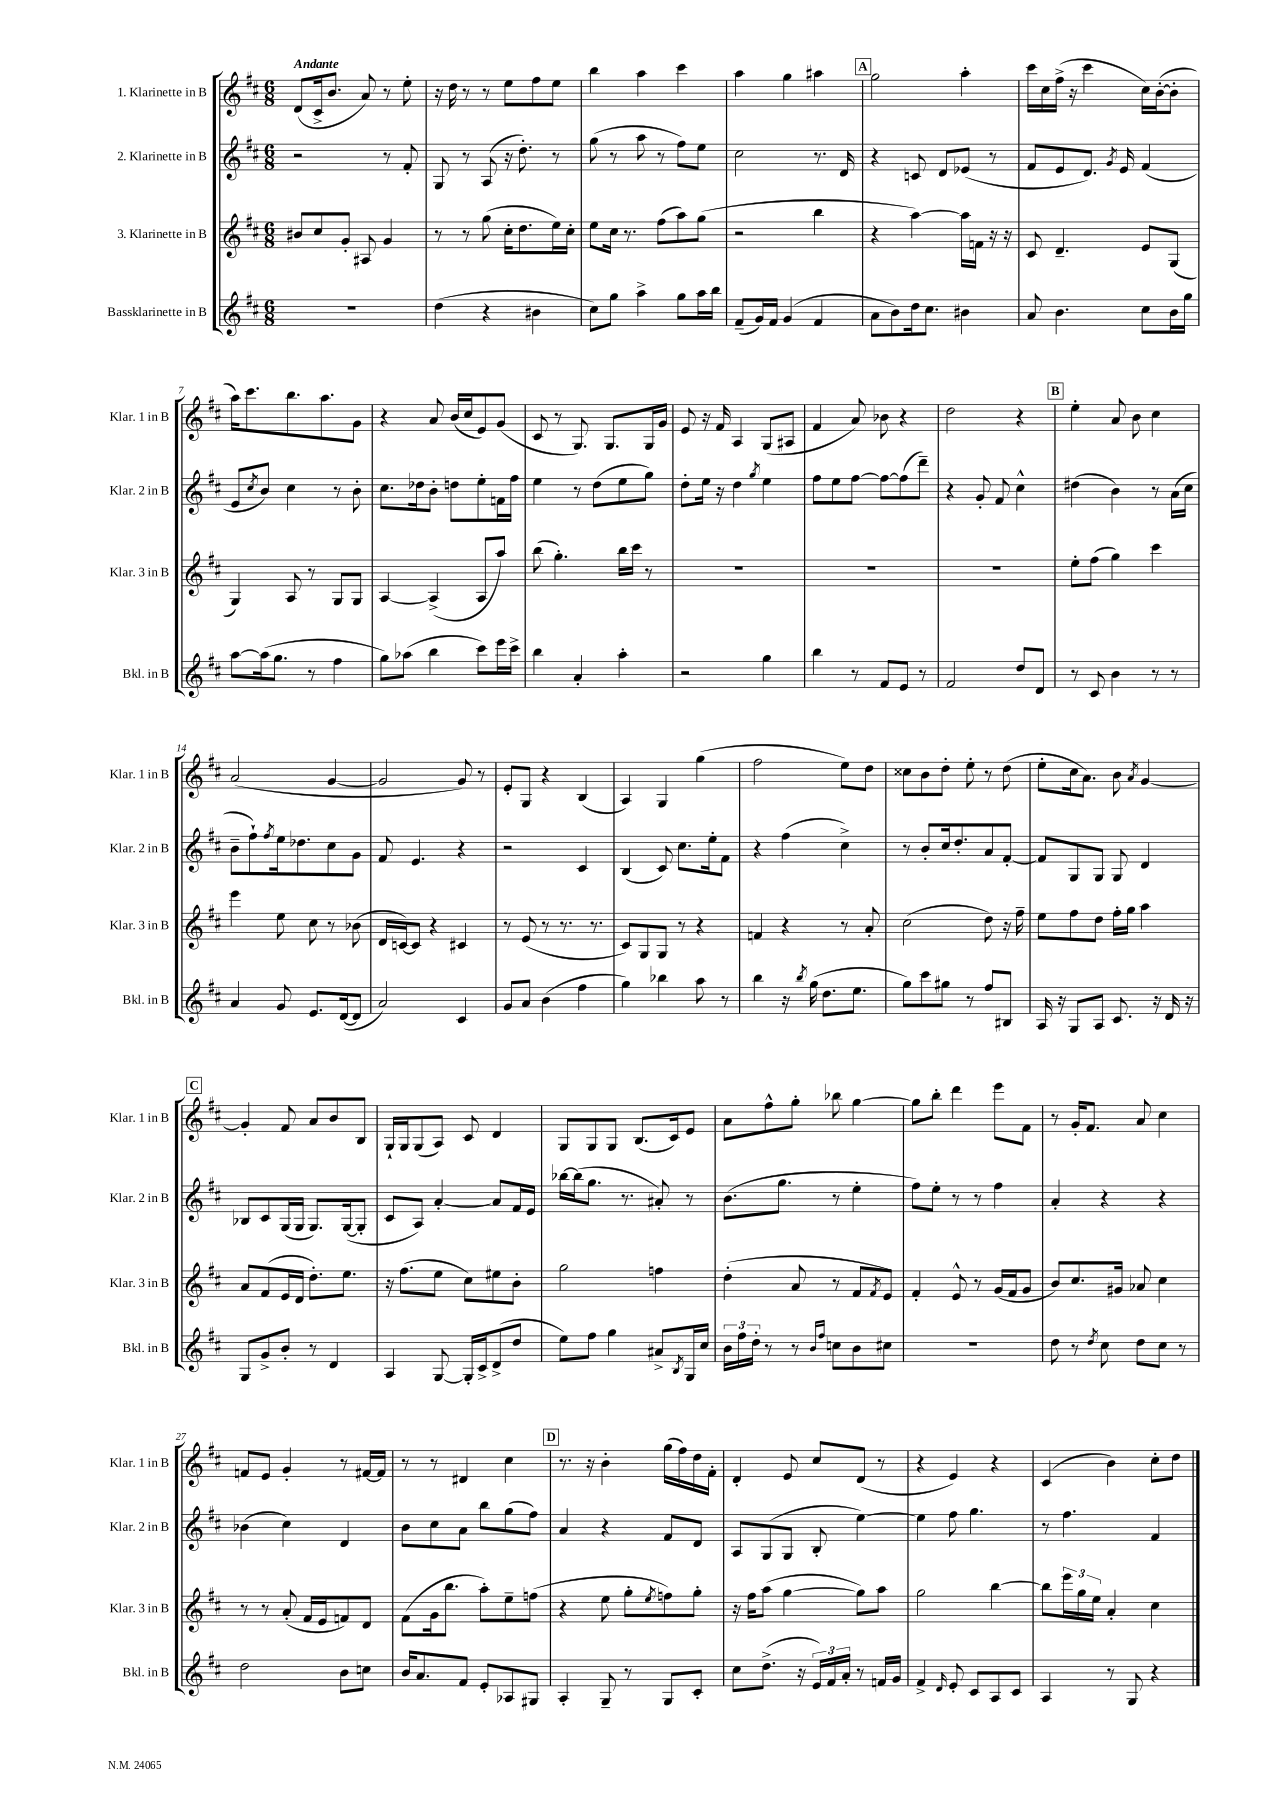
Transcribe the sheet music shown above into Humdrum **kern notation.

**kern	**kern	**kern	**kern
*part4	*part3	*part2	*part1
*staff4	*staff3	*staff2	*staff1
*I"Bassklarinette in B	*I"3. Klarinette in B	*I"2. Klarinette in B	*I"1. Klarinette in B
*I'Bkl. in B	*I'Klar. 3 in B	*I'Klar. 2 in B	*I'Klar. 1 in B
*clefG2	*clefG2	*clefG2	*clefG2
*k[f#c#]	*k[f#c#]	*k[f#c#]	*k[f#c#]
*M6/8	*M6/8	*M6/8	*M6/8
=1	=1	=1	=1
!	!	!	!LO:TX:a:B:t=Andante
2.r	8b#X/L	2r	(8d/L
.	8cc#/	.	16c#^/k
.	.	.	8.b/J
.	8g'/J	.	.
.	8A#X/	.	8a/)
.	4g/	8r	8r
.	.	8f#'/	8ee'\
=2	=2	=2	=2
(4dd\	8r	8G/	16r
.	.	.	16dd\
.	8r	8r	8r
4r	(8gg\	(8A/	8r
.	16cc#'\KL	16r	8ee\L
.	8.dd\	8.dd'\)	.
4b#X\	.	.	8ff#\
.	16ee\L)	8r	8ee\J
.	16cc#'\JJ	.	.
=3	=3	=3	=3
8cc#\L)	8ee\L	(8gg\	4bb\
8gg\J	16cc#\Jk	8r	.
.	8.r	.	.
4aa^\	.	8aa\	4aa\
.	(8ff#\L	8r	.
8gg\L	8aa\)	8ff#\L)	4ccc#\
16aa\L	(8gg\J	8ee\J	.
16bb\JJ	.	.	.
=4	=4	=4	=4
(8f#~/L	2r	2cc#\	4aa\
16g/L)	.	.	.
16f#/JJ	.	.	.
(4g/	.	.	4gg\
4f#/	4bb\	8.r	4aa#X\
.	.	16d/	.
!!LO:REH:place=s1:t=A
=5	=5	=5	=5
8a\L	4r	4r	2gg\
8b\)	.	.	.
16dd\k	[4aa\)	8cn/	.
8.cc#\J	.	.	.
.	.	8d/L	.
4b#X\	16aa\LL]	(8e-X/J	4aa'\
.	16fn\JJ	.	.
.	16r	8r	.
.	16r	.	.
=6	=6	=6	=6
8a/	8c#/	8f#/L	16ccc#\LL
.	.	.	16cc#\
4.b\	4.d~/	8e/	(16ff#^\JJ
.	.	.	16r
.	.	8.d/J)	4ccc#\
.	.	8qg/	.
.	.	16e/	.
8cc#\L	8e/L	(4f#/	16cc#\LL)
.	.	.	([16b'\J
16b\L	(8G/J	.	8b'\J]
16gg\JJ	.	.	.
!!LO:LB:g=z
=7	=7	=7	=7
[8aa\L	4G/)	8e/L	16aa\KL)
.	.	.	8.ccc#\
.	.	8qcc#/	.
(16aa\k]	.	8b/J)	.
8.gg\J	.	.	.
.	8A/	4cc#\	8.bb\
8r	8r	.	.
.	.	.	8.aa\
4ff#\	8G/L	8r	.
.	8G/J	8b'\	8g\J
=8	=8	=8	=8
8gg\L)	[4A/	8.cc#\L	4r
(8aa-X\J	.	.	.
.	.	16dd-X\k	.
4bb\	(4A^/]	8b'\J	8a/
.	.	8ddn\L	(16b/LL
.	.	.	16cc#/J
8ccc#\L)	8A/L	8ee'\	8e/)
16eee\L	8aa/J)	16fn\L	(8g/J
16ccc#^\JJ	.	16ff#\JJ	.
=9	=9	=9	=9
4bb\	(8bb\	4ee\	8c#/
.	4.gg'\)	.	8r
4a'/	.	8r	8.G/)
.	.	(8dd\L	.
.	.	.	8.G/L
4aa'\	16bb\LL	8ee\	.
.	16ccc#\JJ	.	.
.	8r	8gg\J)	16G/L
.	.	.	16g/JJ
=10	=10	=10	=10
2r	2.r	8dd'\L	8e/
.	.	16ee\Jk	16r
.	.	16r	16f#/
.	.	4dd\	4A/
.	.	8qgg/	.
4gg\	.	4ee\	(8G/L
.	.	.	8A#X/J
=11	=11	=11	=11
4bb\	2.r	8ff#\L	4f#/
.	.	8ee\	.
8r	.	[8ff#\J	8a/)
8f#/L	.	8ff#\L_	8b-X\
8e/J	.	(8ff#\]	4r
8r	.	8ddd~\J)	.
=12	=12	=12	=12
2f#/	2.r	4r	2dd\
.	.	8g'/	.
.	.	8f#/	.
8dd/L	.	4cc#^^\	4r
8d/J	.	.	.
!!LO:REH:place=s1:t=B
=13	=13	=13	=13
8r	8ee'\L	(4dd#X\	4ee'\
8c#/	(8ff#\J	.	.
4b\	4gg\)	4b\)	8a/
.	.	.	8b\
8r	4ccc#\	8r	4cc#\
8r	.	(16a\LL	.
.	.	16cc#\JJ	.
!!LO:LB:g=z
=14	=14	=14	=14
4a/	4eee\	8b~\L	(2a/
.	.	8ff#`\)	.
.	.	8qff#/	.
8g/	8ee\	16ee\k	.
.	.	8.dd-X\	.
8.e/L	8cc#\	.	.
.	8r	8cc#\	[4g/
([16d/k	.	.	.
8d/J]	(8b-X\	8g\J	.
=15	=15	=15	=15
2a/)	16d/LL	8f#/	2g/]
.	[16cn/J)	.	.
.	8c/J]	4.e/	.
.	4r	.	.
4c#/	4c#X/	4r	8g/)
.	.	.	8r
=16	=16	=16	=16
8g/L	8r	2r	8e'/L
8a/J	(8e/	.	8G/J
(4b\	8r	.	4r
.	8.r	.	.
4ff#\	.	4c#/	(4B/
.	8.r	.	.
=17	=17	=17	=17
4gg\)	8c#/L)	(4B/	4A/)
.	8G/	.	.
4bb-X\	8G/J	8c#/)	4G/
.	8r	8.cc#\L	.
8aa\	4r	.	(4gg\
.	.	16ee'\k	.
8r	.	8f#\J	.
=18	=18	=18	=18
4bb\	4fn/	4r	2ff#\
16r	4r	(4ff#\	.
8qbb/	.	.	.
(16gg\	.	.	.
8.dd\L	.	.	.
.	8r	4cc#^\)	8ee\L)
8.ee\J	.	.	.
.	8a'/	.	8dd\J
=19	=19	=19	=19
8gg\L)	(2cc#\	8r	8cc##X\L
8ccc#\	.	8b'/L	8b\
8gg#X\J	.	16cc#/k	8dd'\J
.	.	8.dd'/	.
8r	.	.	8ee'\
8ff#/L	8dd\)	8a/	8r
8B#X/J	16r	[8f#'/J	(8dd\
.	16ff#~\	.	.
=20	=20	=20	=20
16A/	8ee\L	8f#/L]	8ee'\L
16r	.	.	.
8G/L	8ff#\	8G/	16cc#\k
.	.	.	8.a\J)
8A/J	8dd\J	8G/J	.
8.c#/	16ff#'\LL	8G/	8b\
.	16gg\JJ	.	.
.	.	.	8qa/
.	4aa\	4d/	[4g/
16r	.	.	.
16d/	.	.	.
16r	.	.	.
!!LO:LB:g=z
!!LO:REH:place=s1:t=C
=21	=21	=21	=21
8G/L	8a/L	8B-X/L	4g'/]
8g^/	(8f#/	8c#/	.
8b'/J	16e/L	(16G/L	8f#/
.	16d/JJ	16G/JJ	.
8r	8.dd'\L)	8.G/L)	8a/L
4d/	.	.	8b/
.	8.ee\J	([16G/k	.
.	.	8G'/J]	8B/J
=22	=22	=22	=22
4A/	16r	8c#/L	16G`/LL
.	(8.ff#\L	.	16G/J
.	.	8A/J)	(8G/
[8G/	8ee\J	[4a'/	8A/J)
16G'/LL]	8cc#\L)	.	8c#/
16c#^/J	.	.	.
(8d^/	8ee#X\	8a/L]	4d/
8dd/J	8b'\J	16f#/L	.
.	.	16e/JJ	.
=23	=23	=23	=23
8ee\L)	2gg\	[16bb-X\LL	8G/L
.	.	(16bb-\J]	.
8ff#\J	.	8.gg\J	8G/
4gg\	.	.	8G/J
.	.	8.r	.
.	.	.	(8.B/L
8a#X^/L	4ffn\	8a#X'/)	.
.	.	.	16c#/k)
8qB/	.	.	.
16G/L	.	8r	8e/J
16cc#/JJ	.	.	.
=24	=24	=24	=24
24b\LL	(4dd'\	(8.b\L	8a\L
24ff#\	.	.	.
24dd'\JJ	.	.	.
8r	.	.	8ff#^^\
.	.	8.gg\J	.
8r	8a/	.	8gg'\J
16qqb/LL	.	.	.
16qqff#/JJ	.	.	.
8ccn\L	8r	8r	8bb-X\
8b\	8f#/L	4ee'\	[4gg\
.	8qf#/	.	.
8cc#X\J	8e/J)	.	.
=25	=25	=25	=25
2.r	4f#'/	8ff#\L)	8gg\L]
.	.	8ee'\J	8bb'\J
.	8e^^/	8r	4ddd\
.	8r	8r	.
.	(16g/LL	4ff#\	8eee\L
.	16f#/J	.	.
.	8g/J	.	8f#\J
=26	=26	=26	=26
8dd\	8b/L)	4a'/	8r
8r	8.cc#/	.	16g'/KL
.	.	.	8.f#/J
8qdd/	.	.	.
8cc#\	.	4r	.
.	16g#X/Jk	.	.
8dd\L	8a-X/	.	8a/
8cc#\J	4cc#\	4r	4cc#\
8r	.	.	.
!!LO:LB:g=z
=27	=27	=27	=27
2dd\	8r	(4b-X\	8fn/L
.	8r	.	8e/J
.	(8a'/	4cc#\)	4g'/
.	16f#/LL	.	.
.	16e/J	.	.
8b\L	8fn/)	4d/	8r
8ccn\J	8d/J	.	[16f#X/LL
.	.	.	16f#/JJ]
=28	=28	=28	=28
16b/KL	(8f#\L	8b\L	8r
8.a/	.	.	.
.	16g\k	8cc#\	8r
.	8.bb\J	.	.
8f#/J	.	8a\J	4d#X/
8e'/L	8aa'\L)	8bb\L	.
8A-X/	8ee~\	(8gg\	4cc#\
8G#X/J	(8ffn\J	8ff#\J)	.
!!LO:REH:place=s1:t=D
=29	=29	=29	=29
4A'/	4r	4a/	8.r
.	.	.	16r
8G~/	8ee\	4r	4b'\
8r	8gg'\L	.	.
.	8qee/	.	.
8G/L	8ffn\)	8f#/L	(16gg\LL
.	.	.	16ff#\)
8c#'/J	8gg'\J	8d/J	16dd\
.	.	.	16f#'\JJ
=30	=30	=30	=30
8cc#\L	16r	8A/L	4d'/
.	16ff#\KL	.	.
(8.dd^\J	(8aa\J	(8G/	.
.	[4gg\	8G/J	8e/
16r	.	.	.
24e/LL)	.	8B'/	8cc#/L
24f#/	.	.	.
24a'/JJ	.	.	.
8r	8gg\L])	[4ee\)	(8d/J
16fn/LL	8aa\J	.	8r
16g/JJ	.	.	.
=31	=31	=31	=31
4f#^/	2gg\	4ee\]	4r
16qqd/	.	.	.
8e'/	.	8ff#\	4e/)
8c#/L	.	4.gg\	.
8A/	[4bb\	.	4r
8c#/J	.	.	.
=32	=32	=32	=32
4A/	8bb\L]	8r	(4c#/
.	24eee\L	4.ff#\	.
.	24gg\	.	.
.	24ee\JJ	.	.
8r	4a'/	.	4b\)
8G/	.	.	.
4r	4cc#\	4f#/	8cc#'\L
.	.	.	8dd\J
==	==	==	==
*-	*-	*-	*-
